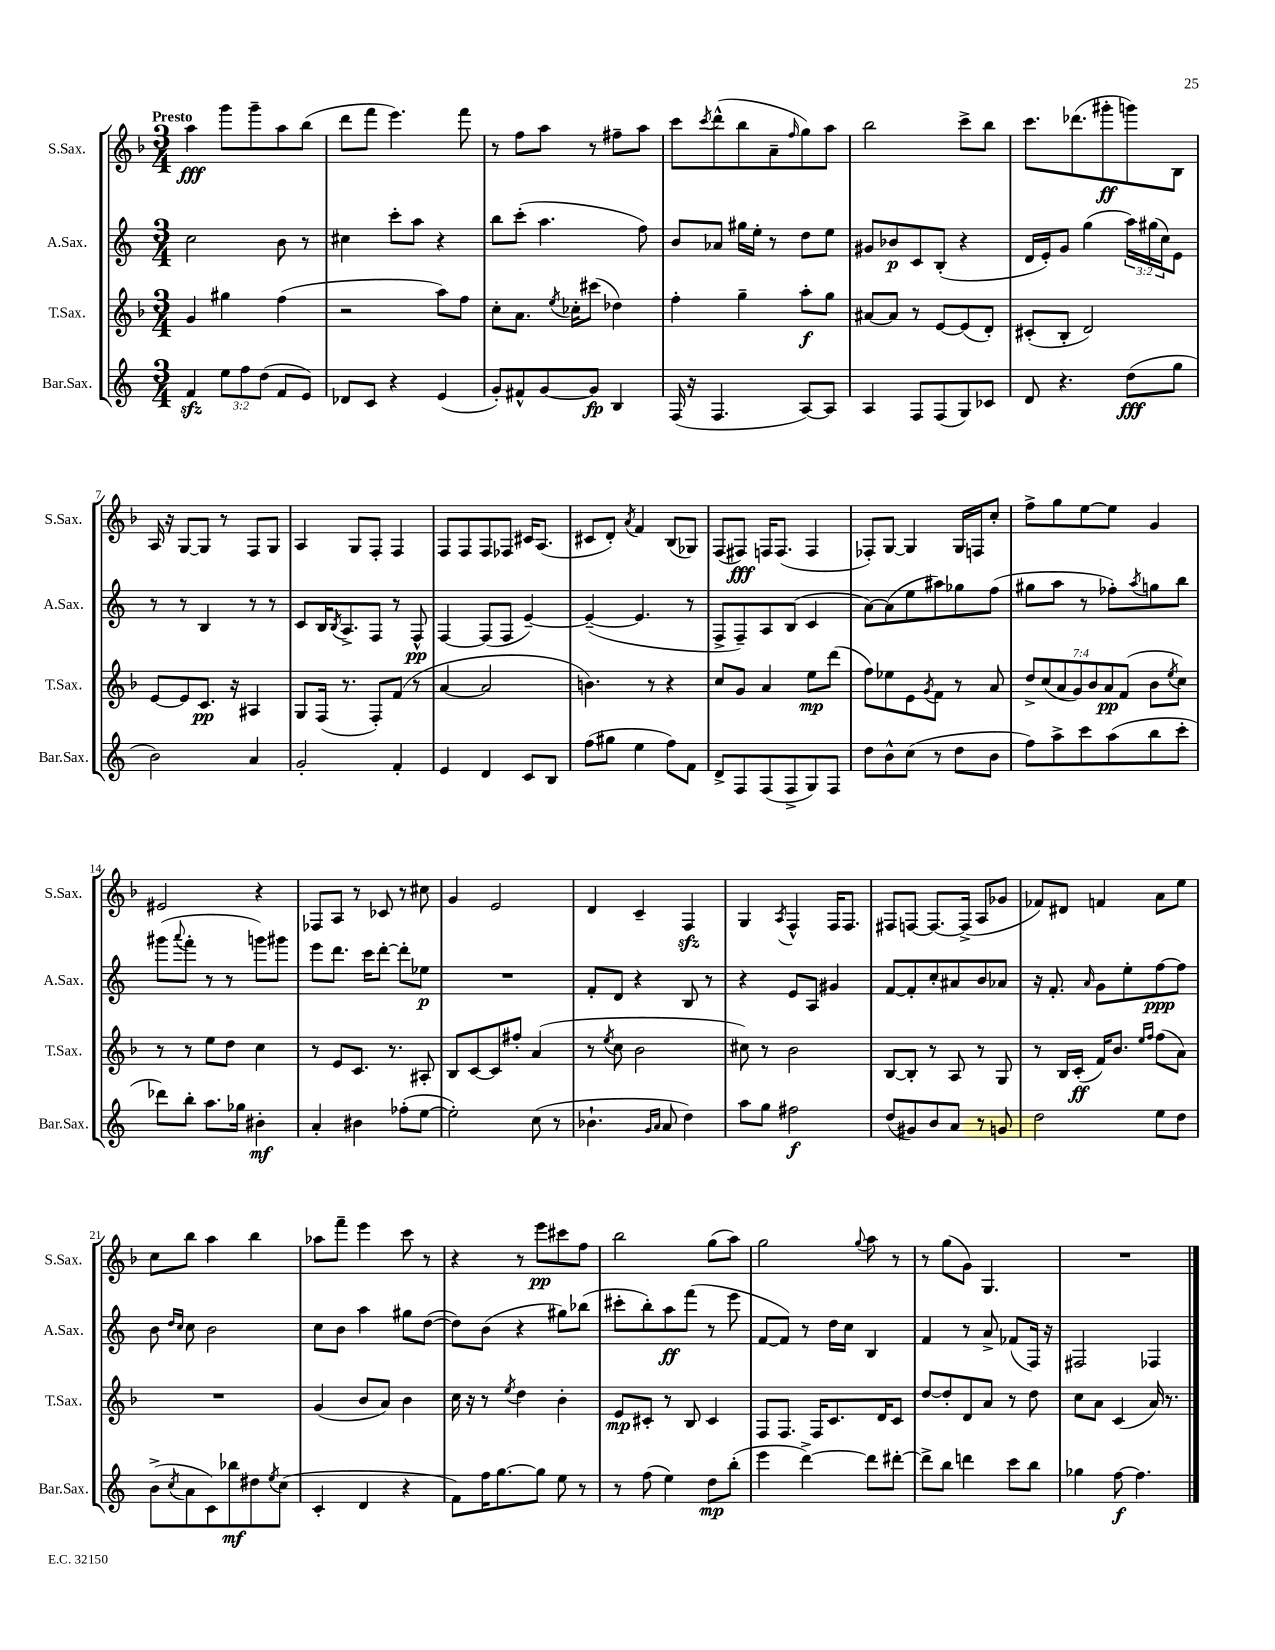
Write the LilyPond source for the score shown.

<<
\new StaffGroup <<
\new Staff = "s0" \with { instrumentName = "S.Sax." shortInstrumentName = "S.Sax." } {
    \clef treble \key f \major \numericTimeSignature \time 3/4 \tempo "Presto"
    a''4\fff g'''8 g'''8-- a''8 bes''8( |
    d'''8 f'''8 e'''4.) f'''8 |
    r8 f''8 a''8 r8 fis''8-- a''8 |
    c'''8 \acciaccatura { c'''8 } d'''8-^( bes''8 a'8-- \grace { f''16 } g''8) a''8 |
    bes''2 c'''8-> bes''8 |
    c'''8. des'''8.( gis'''8-.\ff g'''8) bes8 |
    a16 r16 g8~ g8 r8 f8 g8 |
    a4 g8 f8-. f4 |
    f8 f8 f8 fes8 cis'16 a8.( |
    cis'8 d'8-.) \acciaccatura { a'8 } f'4 bes8( ges8) |
    f8( fis8\fff) f16 f8.( f4 |
    fes8-.) g8~ g4 g16 f16 c''8-. |
    f''8-> g''8 e''8~ e''8 g'4 |
    eis'2 r4 |
    fes8 a8 r8 ces'8 r8 cis''8 |
    g'4 e'2 |
    d'4 c'4-- f4\sfz |
    g4 \acciaccatura { a8 } f4-^ f16 f8. |
    fis8 f8~ f8.~ f16->( a8 ges'8 |
    fes'8) dis'8 f'4 a'8 e''8 |
    c''8 bes''8 a''4 bes''4 |
    aes''8 f'''8-- e'''4 c'''8 r8 |
    r4 r8 e'''8\pp cis'''8 f''8 |
    bes''2 g''8( a''8) |
    g''2 \appoggiatura { g''8 } a''8 r8 |
    r8 g''8( g'8) g4. |
    R2. \bar "|." |
}
\new Staff = "s1" \with { instrumentName = "A.Sax." shortInstrumentName = "A.Sax." } {
    \clef treble \key c \major \numericTimeSignature \time 3/4 \override Staff.TupletNumber.text = #tuplet-number::calc-fraction-text
    c''2 b'8 r8 |
    cis''4 c'''8-. a''8 r4 |
    b''8 c'''8-.( a''4. f''8) |
    b'8 aes'8 gis''16 e''16-. r8 d''8 e''8 |
    gis'8 bes'8\p c'8 b8-.( r4 |
    d'16 e'16-.) g'8 g''4( \tuplet 3/2 { a''16) gis''16( c''16) } e'8 |
    r8 r8 b4 r8 r8 |
    c'8 b16 \acciaccatura { b8 } a8.-> f8 r8 f8-^\pp |
    f4~ f8( f8 e'4~--) |
    e'4~--( e'4. r8 |
    f8-> f8--) a8 b8( c'4 |
    a'8~) a'8( e''8 ais''8) ges''8 f''8( |
    gis''8 a''8 r8 fes''8-.) \acciaccatura { a''8 } g''8 b''8 |
    gis'''8( \appoggiatura { a'''8 } f'''8-. r8 r8 g'''8) gis'''8 |
    e'''8 d'''8. c'''16 d'''8~-. d'''8-. ees''8\p |
    R2. |
    f'8-. d'8 r4 b8 r8 |
    r4 e'8 a8 gis'4 |
    f'8~ f'8-. c''8-. ais'8 b'8 aes'8 |
    r16 f'8.-. \grace { a'16 } g'8 e''8-. f''8~\ppp f''8 |
    b'8 \grace { d''16 c''16 } c''8 b'2 |
    c''8 b'8 a''4 gis''8 d''8~( |
    d''8) b'8( r4 gis''8) bes''8( |
    cis'''8-. b''8-.) a''8\ff f'''8( r8 e'''8 |
    f'8~ f'8) r8 d''16 c''16 b4 |
    f'4 r8 a'8-> fes'8( f16) r16 |
    fis2 fes4 \bar "|." |
}
\new Staff = "s2" \with { instrumentName = "T.Sax." shortInstrumentName = "T.Sax." } {
    \clef treble \key f \major \numericTimeSignature \time 3/4 \override Staff.TupletNumber.text = #tuplet-number::calc-fraction-text
    g'4 gis''4 f''4( |
    r2 a''8) f''8 |
    c''8-. a'8. \acciaccatura { e''8 } ces''16-. cis'''8( des''4) |
    f''4-. g''4-- a''8-.\f g''8 |
    ais'8~ ais'8 r8 e'8~ e'8( d'8-.) |
    cis'8-.( bes8-. d'2) |
    e'8~ e'8 c'8.\pp r16 ais4 |
    g8 f16( r8. f8-.) f'8( r8 |
    a'4~ a'2 |
    b'4.) r8 r4 |
    c''8 g'8 a'4 e''8\mp d'''8( |
    f''8) ees''8 e'8 \acciaccatura { g'8 } f'8 r8 a'8 |
    \tuplet 7/4 { d''8-> c''8( a'8 g'8) bes'8 a'8\pp f'8( } bes'8 \acciaccatura { e''8 } c''8) |
    r8 r8 e''8 d''8 c''4 |
    r8 e'8 c'8. r8. ais8-. |
    bes8 c'8~ c'8 fis''8-. a'4( |
    r8 \acciaccatura { e''8 } c''8 bes'2 |
    cis''8) r8 bes'2 |
    bes8~ bes8-. r8 a8 r8 g8 |
    r8 bes16 c'16-.\ff( f'16) bes'8. \grace { e''16 f''16 } f''8( a'8) |
    R2. |
    g'4( bes'8 a'8) bes'4 |
    c''16 r16 r8 \acciaccatura { e''8 } d''4 bes'4-. |
    e'8\mp cis'8-. r8 bes8 cis'4 |
    f8 f8. f16 c'8. d'16 c'8 |
    d''8~ d''8-. d'8 a'8 r8 d''8 |
    c''8 a'8 c'4( a'16) r8. \bar "|." |
}
\new Staff = "s3" \with { instrumentName = "Bar.Sax." shortInstrumentName = "Bar.Sax." } {
    \clef treble \key c \major \numericTimeSignature \time 3/4 \override Staff.TupletNumber.text = #tuplet-number::calc-fraction-text
    f'4\sfz \tuplet 3/2 { e''8 f''8 d''8( } f'8 e'8) |
    des'8 c'8 r4 e'4( |
    g'8-.) fis'8-^ g'8~ g'8\fp b4 |
    f16( r16 f4. a8~) a8 |
    a4 f8 f8( g8) ces'8 |
    d'8 r4. d''8\fff( g''8 |
    b'2) a'4 |
    g'2-. f'4-. |
    e'4 d'4 c'8 b8 |
    f''8( gis''8 e''4 f''8) f'8 |
    d'8-> f8 f8( f8-> g8) f8 |
    d''8 b'8-^ c''8( r8 d''8 b'8 |
    f''8) a''8-> c'''8 a''8( b''8 c'''8-. |
    des'''8) b''8-. a''8. ges''16 bis'4-.\mf |
    a'4-. bis'4 fes''8-.( e''8~ |
    e''2-.) c''8( r8 |
    bes'4.-! \grace { g'16 a'16 } a'8 d''4) |
    a''8 g''8 fis''2\f |
    d''8( gis'8) b'8 a'8 r8 g'8 |
    d''2 e''8 d''8 |
    b'8->( \acciaccatura { c''8 } a'8 c'8) bes''8\mf dis''8 \acciaccatura { e''8 } c''8( |
    c'4-. d'4 r4 |
    f'8) f''16 g''8.~ g''8 e''8 r8 |
    r8 f''8( e''4) d''8\mp b''8-.( |
    e'''4 d'''4~->) d'''8 dis'''8~-. |
    dis'''8-> b''8 d'''4 c'''8 b''8 |
    ges''4 f''8~\f f''4. \bar "|." |
}
>>
>>
